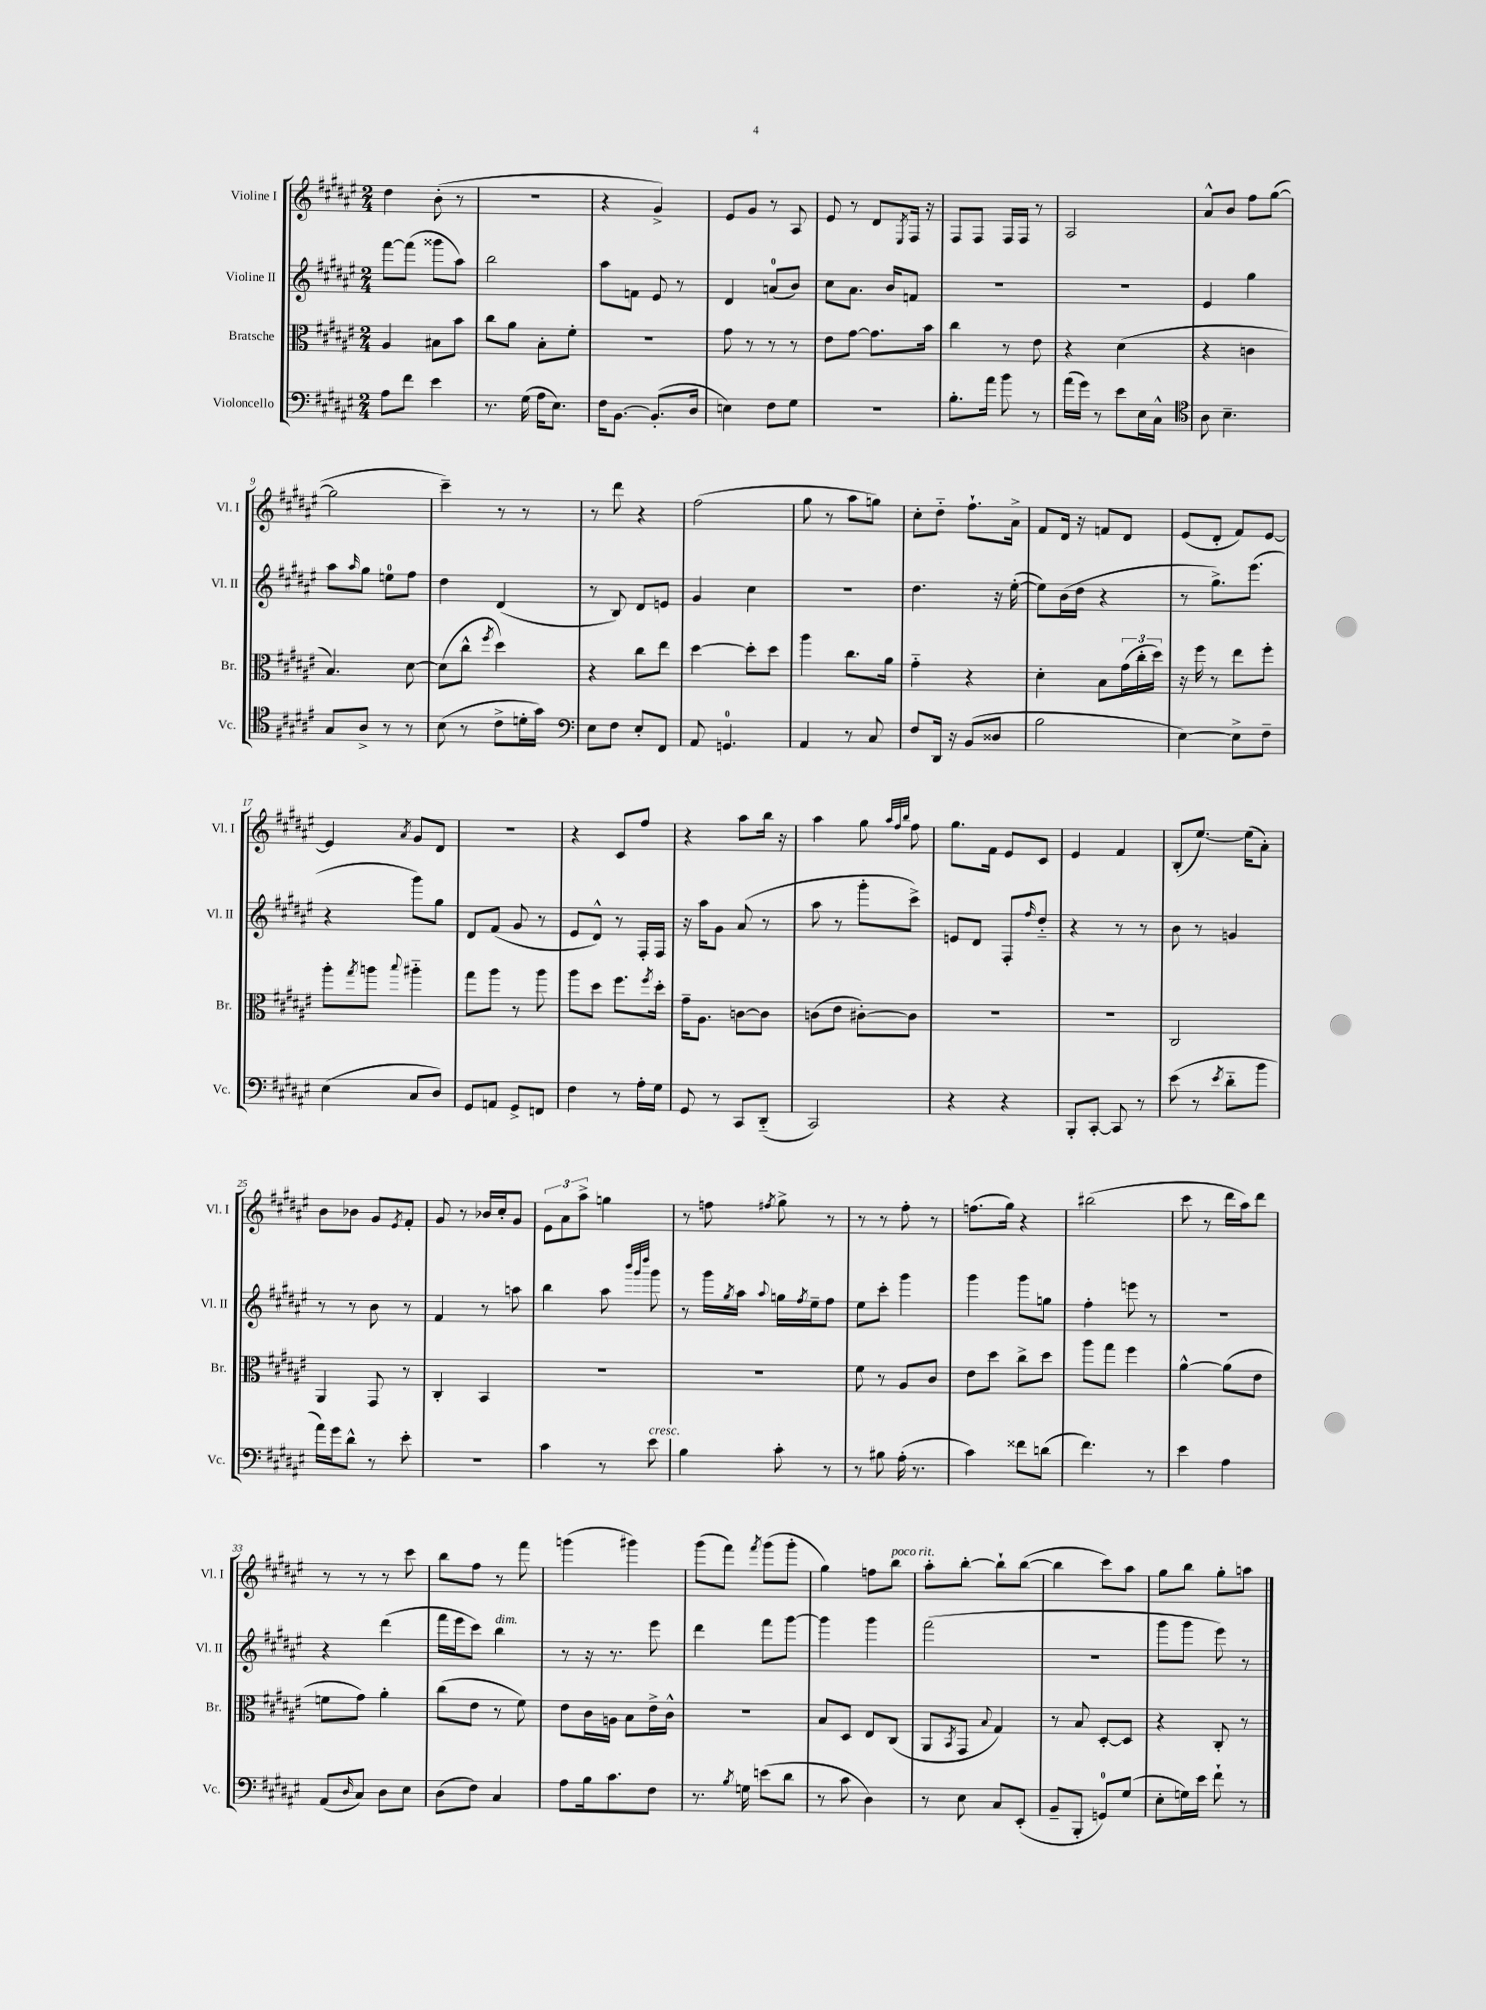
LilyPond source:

<<
\new StaffGroup <<
\new Staff = "s0" \with { instrumentName = "Violine I" shortInstrumentName = "Vl. I" } {
    \clef treble \key fis \major \numericTimeSignature \time 2/4
    dis''4 b'8-.( r8 |
    r2 |
    r4 gis'4->) |
    eis'8 gis'8 r8 ais8 |
    eis'8 r8 dis'8 \acciaccatura { eis8 } fis16 r16 |
    fis8 fis8 fis16 fis16 r8 |
    ais2 |
    ais'8-^ b'8 fis''8 gis''8~( |
    gis''2 |
    cis'''4--) r8 r8 |
    r8 dis'''8 r4 |
    fis''2( |
    gis''8 r8 ais''8 g''8) |
    cis''8-. dis''8-_ fis''8.-! ais'16-> |
    fis'8 dis'16 r16 f'8 dis'8 |
    eis'8( dis'8-. fis'8) eis'8~ |
    eis'4 \acciaccatura { ais'8 } gis'8 dis'8 |
    R2 |
    r4 cis'8 fis''8 |
    r4 ais''8 b''16 r16 |
    ais''4 gis''8 \grace { ais''32 fis''32 b''32 } fis''8 |
    gis''8. fis'16 eis'8 cis'8 |
    eis'4 fis'4 |
    b8-.( eis''8.~) eis''16( ais'8-.) |
    b'8 bes'8 gis'8 \acciaccatura { eis'8 } fis'8-. |
    gis'8 r8 bes'16 cis''16-. gis'8 |
    \tuplet 3/2 { eis'8 ais'8 ais''8-> } g''4 |
    r8 f''8 \acciaccatura { fis''8 } gis''8-> r8 |
    r8 r8 fis''8-. r8 |
    f''8.( gis''16) r4 |
    bis''2( |
    cis'''8 r8 dis'''16 ais''16) dis'''8 |
    r8 r8 r8 cis'''8 |
    b''8 fis''8 r8 fis'''8 |
    g'''4( gis'''4) |
    gis'''8( fis'''8) \acciaccatura { fis'''8 } gis'''8( gis'''8-. |
    gis''4) f''8 b''8^\markup { \italic "poco rit." } |
    ais''8-. b''8~-. b''8-! b''8~( |
    b''4 cis'''8) ais''8 |
    gis''8 b''8 gis''8-. a''8 \bar "|." |
}
\new Staff = "s1" \with { instrumentName = "Violine II" shortInstrumentName = "Vl. II" } {
    \clef treble \key fis \major \numericTimeSignature \time 2/4
    fis'''8~ fis'''8( gisis'''8 ais''8) |
    b''2 |
    ais''8 f'8 eis'8 r8 |
    dis'4 a'8-0( b'8) |
    cis''8 ais'8. b'16 f'8 |
    r2 |
    R2 |
    eis'4 gis''4 |
    ais''8 \grace { ais''16 } gis''8 e''8-0 fis''8 |
    dis''4 dis'4( |
    r8 b8) dis'8 e'8 |
    gis'4 cis''4 |
    R2 |
    dis''4. r16 eis''16~-.( |
    eis''8) b'16( dis''16 r4 |
    r8 gis''8.->) eis'''8.( |
    r4 gis'''8) gis''8 |
    dis'8 fis'8( gis'8 r8 |
    eis'8 dis'8-^) r8 fis16-. fis16 |
    r16 ais''16 gis'8 ais'8( r8 |
    ais''8 r8 gis'''8-. cis'''8->) |
    e'8 dis'8 fis8-. \grace { fis''16 } dis''8-_ |
    r4 r8 r8 |
    b'8 r8 g'4 |
    r8 r8 b'8 r8 |
    fis'4 r8 a''8 |
    b''4 ais''8 \grace { b'''32 gis'''32 dis''''32 } gis'''8 |
    r8 gis'''16 \acciaccatura { gis''8 } ais''16 \appoggiatura { ais''8 } g''16 \acciaccatura { fis''8 } eis''16-- fis''8 |
    eis''8 cis'''8-. gis'''4 |
    gis'''4 gis'''8 g''8 |
    fis''4-. e'''8 r8 |
    r2 |
    r4 dis'''4( |
    fis'''16 eis'''16 cis'''8) b''4^\markup { \italic "dim." } |
    r8 r16 r8. eis'''8 |
    dis'''4 fis'''8 gis'''8~ |
    gis'''4 gis'''4 |
    fis'''2( |
    R2 |
    gis'''8 gis'''8 eis'''8) r8 \bar "|." |
}
\new Staff = "s2" \with { instrumentName = "Bratsche" shortInstrumentName = "Br." } {
    \clef alto \key fis \major \numericTimeSignature \time 2/4
    ais4 bis8 b'8 |
    cis''8 ais'8 b8-. fis'8-. |
    r2 |
    gis'8 r8 r8 r8 |
    eis'8 gis'8~ gis'8. b'16 |
    cis''4 r8 eis'8 |
    r4 dis'4( |
    r4 c'4 |
    b4.) dis'8~ |
    dis'8( cis''8-^ \acciaccatura { fis''8 } dis''4) |
    r4 cis''8 eis''8 |
    dis''4~ dis''8-. dis''8 |
    ais''4 cis''8. ais'16 |
    gis'4-_ r4 |
    dis'4-. b8 \tuplet 3/2 { gis'16( cis''16-. dis''16) } |
    r16 fis''16 r8 eis''8 fis''8-. |
    ais''8-. \acciaccatura { gis''8 } a''8 \appoggiatura { b''8 } ais''4-_ |
    gis''8 ais''8 r8 ais''8 |
    ais''8 dis''8 fis''8. \acciaccatura { fis''8 } dis''16-. |
    gis'16-- ais8. c'8~ c'8 |
    c'8( eis'8 cis'8~-.) cis'8 |
    R2 |
    R2 |
    cis2 |
    ais,4 gis,8 r8 |
    cis4-. b,4 |
    R2 |
    R2 |
    fis'8 r8 ais8 cis'8 |
    eis'8 dis''8 cis''8-> dis''8 |
    ais''8 gis''8 fis''4 |
    ais'4~-^ ais'8( eis'8 |
    f'8 gis'8) ais'4-. |
    cis''8( eis'8 r8 fis'8) |
    eis'8 cis'16 a16 b8 eis'16-> cis'16-^ |
    r2 |
    b8 dis8 eis8 cis8( |
    ais,8 \acciaccatura { b,8 } gis,8 \appoggiatura { b8 } gis4) |
    r8 b8 dis8~-. dis8 |
    r4 cis8-. r8 \bar "|." |
}
\new Staff = "s3" \with { instrumentName = "Violoncello" shortInstrumentName = "Vc." } {
    \clef bass \key fis \major \numericTimeSignature \time 2/4
    ais8 fis'8 eis'4 |
    r8. gis16( ais16 eis8.) |
    fis16 b,8.~ b,8.-.( dis16 |
    e4) fis8 gis8 |
    R2 |
    b8.-. ais'16 b'8 r8 |
    ais'16( gis'16) r8 eis'8 eis16 cis16-^ |
    \clef tenor ais8 b4.-- |
    gis8 ais8-> r8 r8 |
    b8( r8 cis'8-> d'16-. gis'16) |
    \clef bass eis8 fis8 eis8-. fis,8 |
    ais,8 g,4.-0 |
    ais,4 r8 cis8 |
    fis8 dis,16 r16 b,8( disis8 |
    b2 |
    eis4~) eis8-> fis8-- |
    eis4( cis8 dis8) |
    gis,8 a,8 gis,8-> f,8 |
    fis4 r8 ais16-. gis16 |
    gis,8 r8 cis,8 dis,8-_( |
    cis,2) |
    r4 r4 |
    b,,8-. cis,8~-. cis,8 r8 |
    eis'8( r8 \acciaccatura { eis'8 } dis'8-_ b'8 |
    ais'16) gis'16 dis'8-^ r8 eis'8-. |
    r2 |
    cis'4 r8 eis'8^\markup { \italic "cresc." } |
    b4 cis'8-. r8 |
    r8 bis8 ais16-.( r8. |
    cis'4) fisis'8 d'8( |
    fis'4.) r8 |
    eis'4 ais4 |
    ais,8( \grace { dis16 } cis8) dis8 eis8 |
    dis8( fis8) cis4 |
    ais8 b16 cis'8. fis8 |
    r8. \acciaccatura { b8 } g16 e'8( dis'8 |
    r8 cis'8 dis4) |
    r8 eis8 cis8 eis,8-.( |
    b,8-- b,,8-. g,8-0) gis8( |
    eis8-. g16) eis'16 fis'8-! r8 \bar "|." |
}
>>
>>
